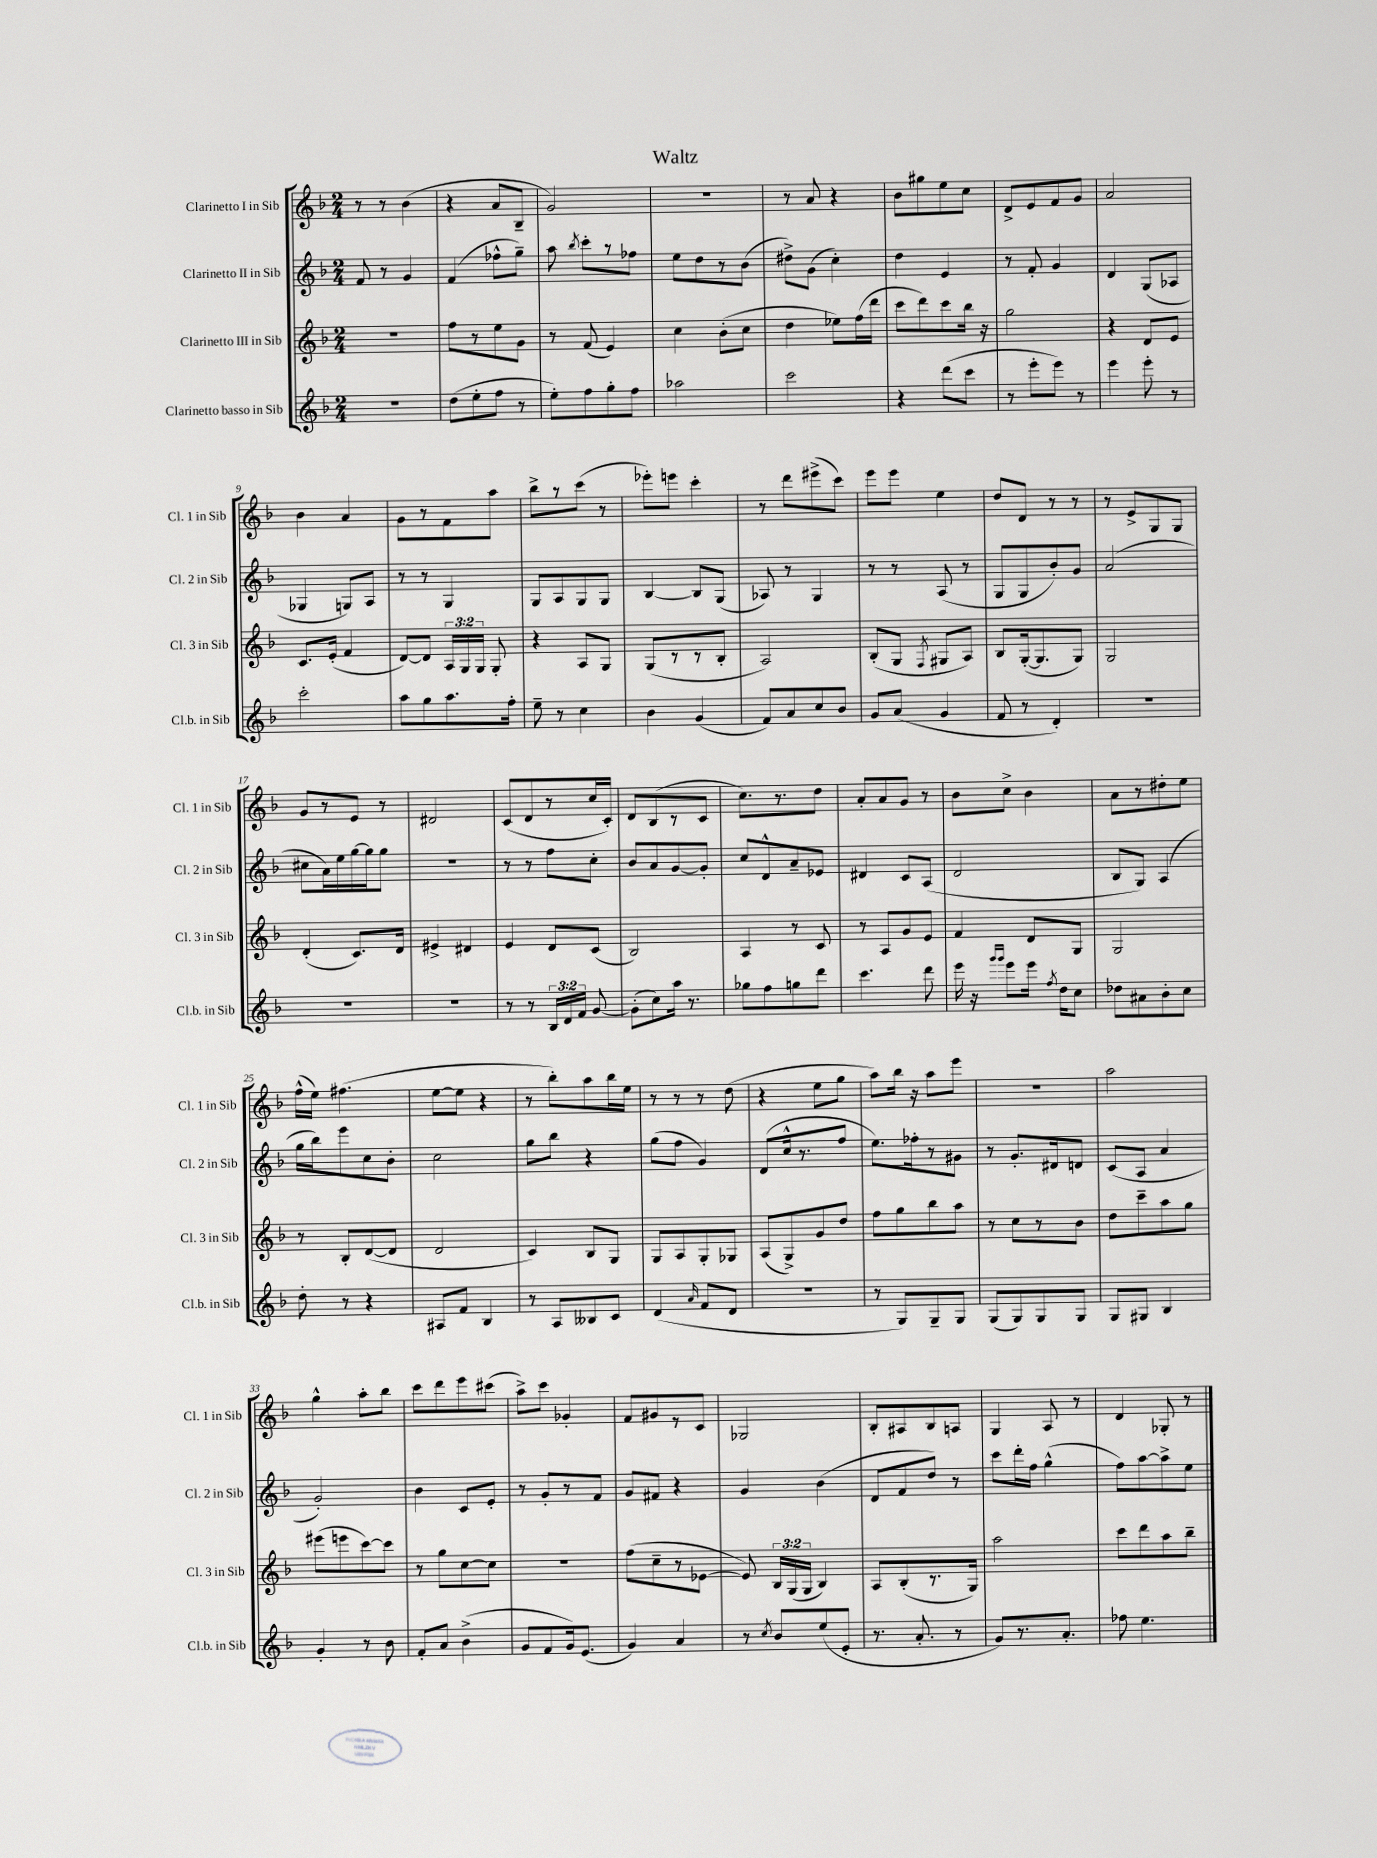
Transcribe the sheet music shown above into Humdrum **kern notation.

**kern	**kern	**kern	**kern
*part4	*part3	*part2	*part1
*staff4	*staff3	*staff2	*staff1
*I"Clarinetto basso in Sib	*I"Clarinetto III in Sib	*I"Clarinetto II in Sib	*I"Clarinetto I in Sib
*I'Cl.b. in Sib	*I'Cl. 3 in Sib	*I'Cl. 2 in Sib	*I'Cl. 1 in Sib
*clefG2	*clefG2	*clefG2	*clefG2
*k[b-]	*k[b-]	*k[b-]	*k[b-]
*M2/4	*M2/4	*M2/4	*M2/4
=1	=1	=1	=1
2r	2r	8f/	8r
.	.	8r	8r
.	.	4g/	(4b-\
=2	=2	=2	=2
(8dd\L	8ff\L	(4f/	4r
8ee'\	8r	.	.
8ff\J	8ee\	8ff-X^^\L	8a/L
8r	8g\J	8gg~\J)	8B-~/J
=3	=3	=3	=3
8ee'\L)	8r	8aa\	2g/)
.	.	8qbb-/	.
8ff\	(8f/	8ccc'\L	.
8gg'\	4e/)	8r	.
8ff\J	.	8ff-X\J	.
=4	=4	=4	=4
2aa-X\	4cc\	8ee\L	2r
.	.	8dd\	.
.	(8b-'\L	8r	.
.	8cc\J	(8b-\J	.
=5	=5	=5	=5
2ccc\	4dd\	8dd#X^\L)	8r
.	.	(8g\J	8a/
.	8ee-X\L)	4cc'\)	4r
.	(16ff\L	.	.
.	16ddd\JJ	.	.
=6	=6	=6	=6
4r	8ccc\L	4dd\	8b-\L
.	8ddd\)	.	8gg#X\
(8ddd\L	8ccc\	4e/	8ee\
8ccc\J	16bb-\Jk	.	8cc\J
.	16r	.	.
=7	=7	=7	=7
8r	2gg\	8r	8d^/L
8eee'\L	.	8f'/	8e/
8eee\J)	.	4g/	8f/
8r	.	.	8g/J
=8	=8	=8	=8
4eee\	4r	4d/	2a/
8eee'\	8d/L	(8G/L	.
8r	8e/J	8A-X/J	.
!!LO:LB:g=z
=9	=9	=9	=9
2ccc'\	8.c/L	4G-X/	4b-\
.	(16e'/Jk	.	.
.	4f/	8Gn/L)	4a/
.	.	8A/J	.
=10	=10	=10	=10
8aa\L	[8d/L)	8r	8g\L
8gg\	8d/J]	8r	8r
8.aa\	24A/LL	4G/	8f\
.	24G/	.	.
.	24G/JJ	.	.
.	8G'/	.	8aa\J
16ff'\Jk	.	.	.
=11	=11	=11	=11
8ee~\	4r	8G/L	8bb-^\L
8r	.	8A/	8r
4cc\	8A/L	8G/	(8ccc\J
.	8G/J	8G/J	8r
=12	=12	=12	=12
4b-\	(8G/L	[4B-/	8eee-X'\L)
.	8r	.	8eeen\J
(4g/	8r	8B-/L]	4ccc'\
.	8B-'/J	(8G/J	.
=13	=13	=13	=13
8f/L)	2A/)	8A-X/)	8r
8a/	.	8r	8ddd\L
8cc/	.	4G/	(8eee#X^\
8b-/J	.	.	8ccc\J)
=14	=14	=14	=14
8g/L	(8B-'/L	8r	8eee\L
(8a/J	8G/J	8r	8eee\J
.	8qF/	.	.
4g/	8G#X/L	(8A/	4ee\
.	8A/J)	8r	.
=15	=15	=15	=15
8f/	8B-/L	8G/L	8dd/L
8r	([16G'/k	8G/	8d/J
.	8.G/]	.	.
4d'/)	.	8b-'/)	8r
.	8G/J)	8g/J	8r
=16	=16	=16	=16
2r	2G/	(2a/	8r
.	.	.	8e^/L
.	.	.	8G/
.	.	.	8G/J
!!LO:LB:g=z
=17	=17	=17	=17
2r	(4d'/	8cc#X\L	8g/L
.	.	16a\L)	8r
.	.	16ee\	.
.	8.c/L)	[16gg\	8e/J
.	.	16gg\J]	.
.	.	8gg\J	8r
.	16d/Jk	.	.
=18	=18	=18	=18
2r	4e#X^/	2r	2d#X/
.	4d#X/	.	.
=19	=19	=19	=19
8r	4e/	8r	(8c/L
8r	.	8r	8d/
24B-/LL	8d/L	8ff\L	8r
24d/	.	.	.
24f/JJ	.	.	.
[8g/	(8c/J	8cc'\J	16cc/L
.	.	.	16c'/JJ)
=20	=20	=20	=20
(8g'\L]	2B-/)	8b-/L	8d/L
8cc\)	.	8a/	(8B-/
16aa\Jk	.	[8g/	8r
8.r	.	.	.
.	.	8g'/J]	8c/J
=21	=21	=21	=21
8gg-X\L	4A/	8cc/L	8.cc\L)
8ff\	.	8d^^/	.
.	.	.	8.r
8ggn\	8r	8a~/	.
8ddd\J	8c/	8e-X/J	8dd\J
=22	=22	=22	=22
4.ccc\	8r	4d#X/	8a'/L
.	8A/L	.	8a/
.	8g/	8c/L	8g/J
8ddd\	8e/J	(8A/J	8r
=23	=23	=23	=23
16eee\	4f/	2d/	8b-\L
16r	.	.	.
16qqggg/LL	.	.	.
16qqggg/JJ	.	.	.
8eee\L	.	.	8cc^\J
16eee\Jk	8d/L	.	4b-\
8qff/	.	.	.
16dd\KL	.	.	.
8cc\J	8G/J	.	.
=24	=24	=24	=24
8dd-X\L	2G/	8B-/L	8a\L
8a#X\	.	8G/J)	8r
8b-'\	.	(4A/	8dd#X'\
8cc\J	.	.	8ee\J
!!LO:LB:g=z
=25	=25	=25	=25
8dd'\	8r	16gg\LL	(16ff^^\LL
.	.	16bb-\J)	16ee\JJ)
8r	8B-'/L	8eee\	(4.ff#X\
4r	([8d/	8cc\	.
.	8d/J]	8b-'\J	.
=26	=26	=26	=26
8A#X/L	2d/	2cc\	[8ee\L
8f/J	.	.	8ee\J]
4B-/	.	.	4r
=27	=27	=27	=27
8r	4c/)	8gg\L	8r
8A/L	.	8bb-\J	8bb-'\L)
8B--X/	8B-/L	4r	8aa\
8c/J	8G/J	.	16bb-\L
.	.	.	16ee\JJ
=28	=28	=28	=28
(4d/	8G/L	(8gg\L	8r
.	8A/	8ff\J	8r
16qqa/	.	.	.
8f/L	8G'/	4g/)	8r
8d/J	8G-X/J	.	(8dd\
=29	=29	=29	=29
2r	(8A/L	(8d/L	4r
.	8G^/)	16cc^^/k	.
.	.	8.r	.
.	8g/	.	8ee\L
.	8dd/J	8ff/J	8gg\J
=30	=30	=30	=30
8r	8ff\L	8.ee\L)	8aa\L)
8G/L)	8gg\	.	16bb-\Jk
.	.	16ff-X'\k	16r
8G~/	8bb-\	8r	8aa\L
8G/J	8aa\J	8g#X\J	8eee\J
=31	=31	=31	=31
(8G/L	8r	8r	2r
8G/)	8cc\L	8.g'/L	.
8G/	8r	.	.
.	.	16d#X/k	.
8G/J	8b-\J	8dn/J	.
=32	=32	=32	=32
8G/L	8dd\L	(8c/L	2aa\
8G#X/J	8ccc~\	8A/J	.
4B-/	8aa\	4a/	.
.	8gg\J	.	.
!!LO:LB:g=z
=33	=33	=33	=33
4g'/	(8eee#X\L	2g'/)	4gg^^\
.	8eeen\	.	.
8r	[8ccc\)	.	8aa'\L
8b-\	8ccc\J]	.	8bb-\J
=34	=34	=34	=34
8f'/L	8r	4b-\	8ccc\L
8a/J	8gg\L	.	8ddd\
(4b-^\	[8cc\	8c/L	8eee\
.	8cc\J]	8e'/J	(8ccc#X\J
=35	=35	=35	=35
8g/L	2r	8r	8aa^\L)
8f/	.	8g'/L	8ccc\J
16g/k)	.	8r	4g-X'/
(8.e/J	.	.	.
.	.	8f/J	.
=36	=36	=36	=36
4g/)	(8ff\L	8g/L	8f/L
.	8cc~\	8f#X/J	8g#X/
4a/	8r	4r	8r
.	[8e-X\J	.	8c/J
=37	=37	=37	=37
8r	8e-/])	4g/	2G-X/
8qcc/	.	.	.
8b-/L	24B-/LL	.	.
.	(24G/	.	.
.	24G/JJ	.	.
(8ee/	4B-/)	(4b-\	.
8e'/J	.	.	.
=38	=38	=38	=38
8.r	8A/L	8d/L	8B-'/L
.	(8B-'/	8f/	8A#X/
8.a'/	.	.	.
.	8.r	8dd/J)	8B-/
8r	.	8r	8An/J
.	16G/Jk)	.	.
=39	=39	=39	=39
8g/L)	2aa\	8ccc\L	4G/
8.r	.	16ddd'\L	.
.	.	16ff\JJ	.
.	.	(4gg^^\	8A/
8.a'/J	.	.	.
.	.	.	8r
=40	=40	=40	=40
8ff-X\	8ccc\L	8ff\L)	4d/
4.ee\	8ddd\	[8aa\	.
.	8aa\	8aa^\]	8G-X'/
.	8bb-~\J	8ee\J	8r
==	==	==	==
*-	*-	*-	*-
